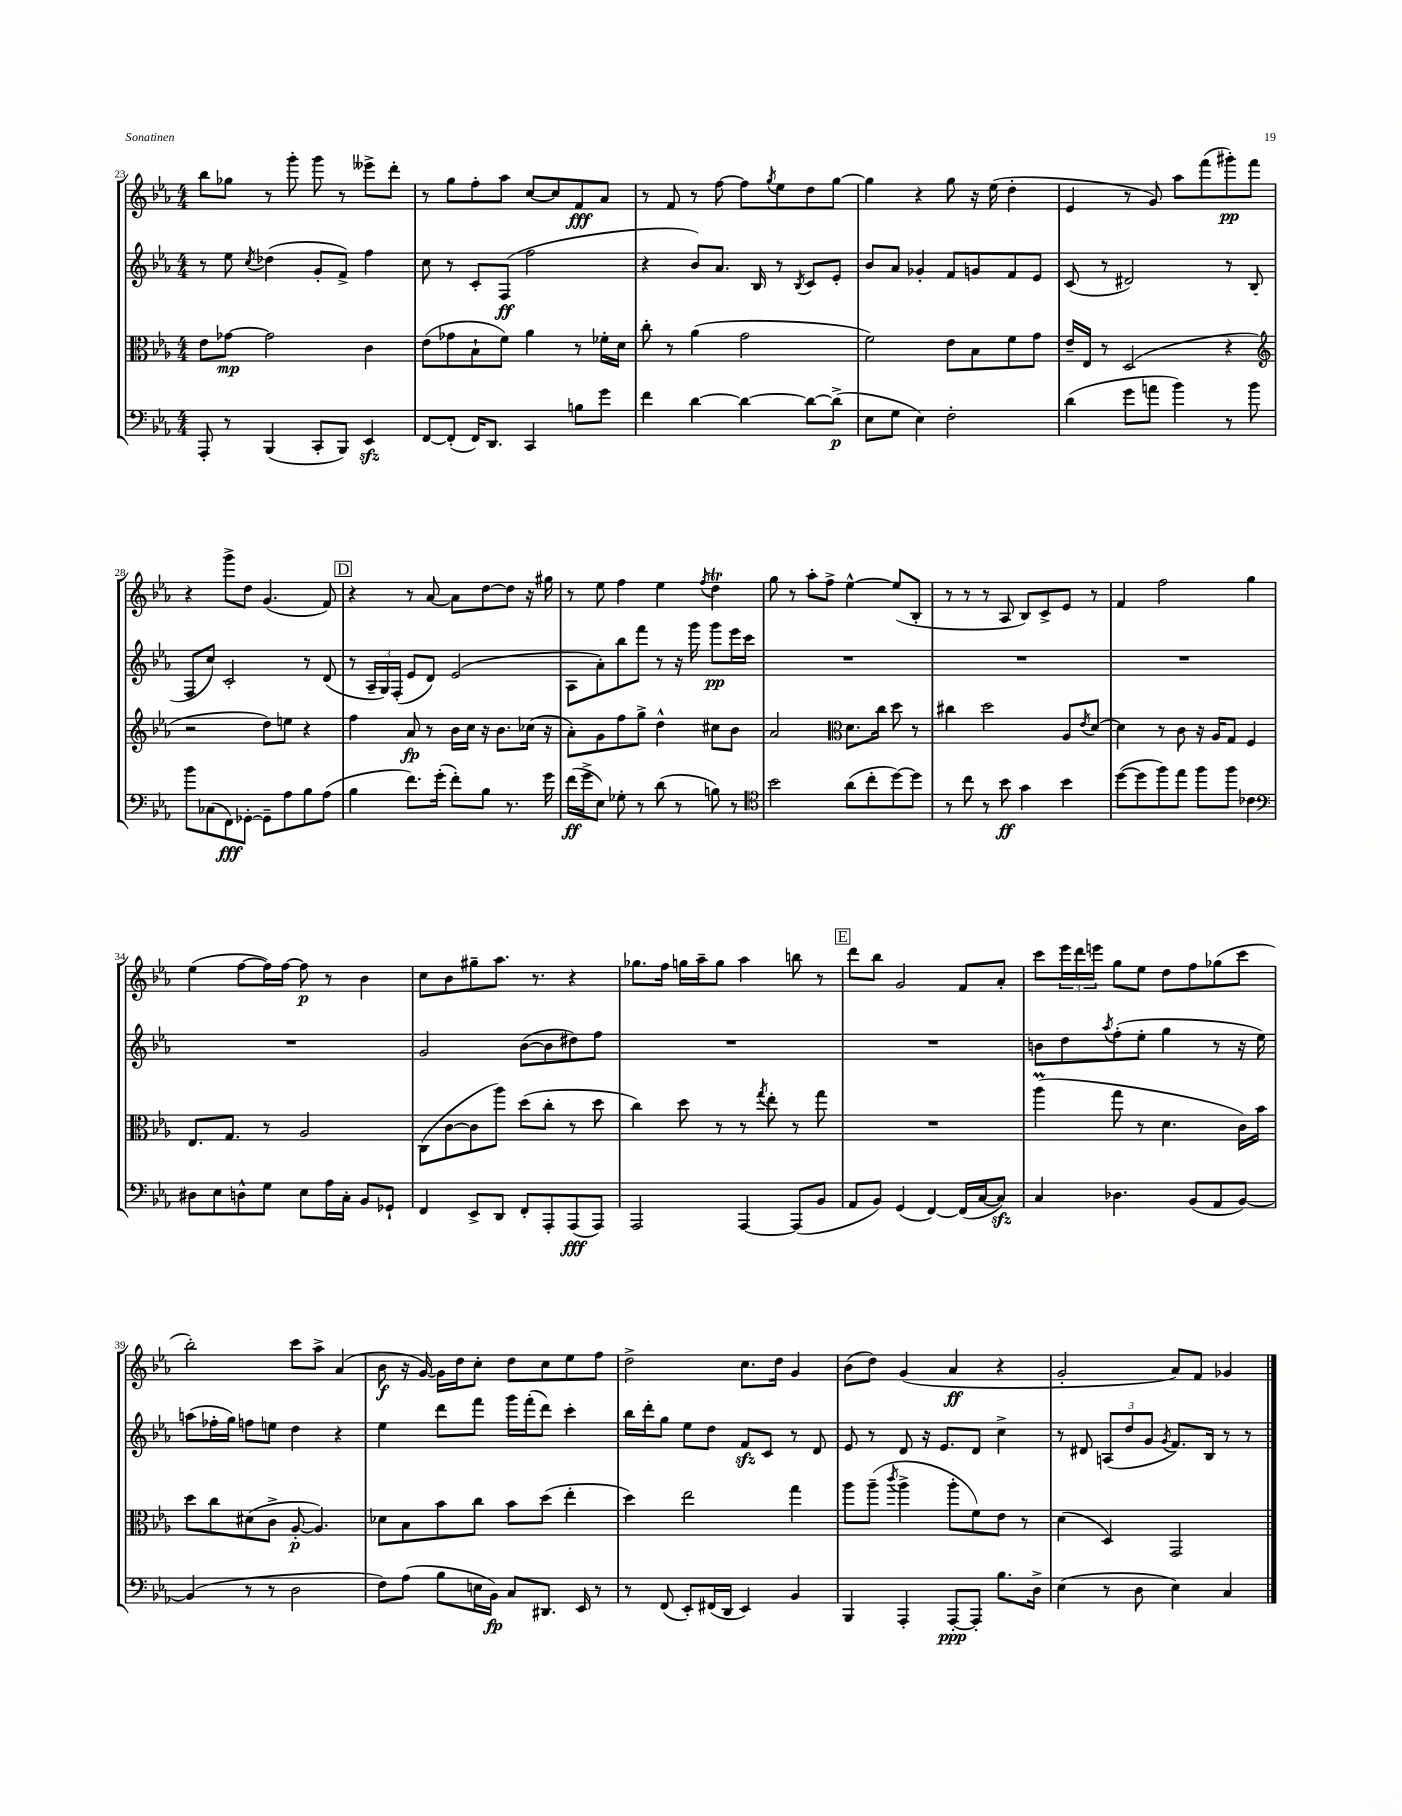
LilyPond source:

<<
\new StaffGroup <<
\new Staff = "s0" {
    \clef treble \key ees \major \numericTimeSignature \time 4/4
    bes''8 ges''8 r8 g'''8-. g'''8 r8 eeses'''8-> d'''8-. |
    r8 g''8 f''8-. aes''8 c''8~ c''8 f'8\fff aes'8 |
    r8 f'8 r8 f''8~ f''8 \acciaccatura { g''8 } ees''8 d''8 g''8~ |
    g''4 r4 g''8 r16 ees''16( d''4-. |
    ees'4 r8 g'8) aes''8 f'''8( gis'''8-.\pp) f'''8 |
    r4 g'''8-> d''8 g'4.( f'8) |
    \mark \markup { \box "D" } r4 r8 aes'8~ aes'8 d''8~ d''8 r16 gis''16 |
    r8 ees''8 f''4 ees''4 \acciaccatura { f''8 } d''4\trill |
    g''8 r8 aes''8-. f''8-> ees''4~-^ ees''8( bes8-. |
    r8 r8 r8 aes8 bes8) c'8-> ees'8 r8 |
    f'4 f''2 g''4 |
    ees''4( f''8~ f''16) f''16~ f''8\p r8 bes'4 |
    c''8 bes'8 gis''8-- aes''8. r8. r4 |
    ges''8. f''16 g''16 aes''16-- g''8 aes''4 b''8 r8 |
    \mark \markup { \box "E" } d'''8 bes''8 g'2 f'8 aes'8-. |
    c'''8 \tuplet 3/2 { ees'''16 d'''16 e'''16 } g''8 ees''8 d''8 f''8 ges''8( c'''8 |
    bes''2-.) c'''8 aes''8-> aes'4( |
    bes'8\f r16 g'16~) g'16 d''16 c''8-. d''8 c''8 ees''8 f''8 |
    d''2-> c''8. d''16 g'4 |
    bes'8( d''8) g'4( aes'4\ff r4 |
    g'2-. aes'8) f'8 ges'4 \bar "|." |
}
\new Staff = "s1" {
    \clef treble \key ees \major \numericTimeSignature \time 4/4
    r8 ees''8 \acciaccatura { c''8 } des''4( g'8-. f'8->) f''4 |
    c''8 r8 c'8-. f8\ff( f''2 |
    r4 bes'8) aes'8. bes16 r8 \acciaccatura { bes8 } c'8 ees'8-. |
    bes'8 aes'8 ges'4-. f'8 g'8 f'8 ees'8 |
    c'8( r8 dis'2) r8 bes8( |
    f8 c''8) c'2-. r8 d'8( |
    \mark \markup { \box "D" } r8 \tuplet 3/2 { aes16-- g16) f16-.( } ees'8 d'8) ees'2( |
    aes8 aes'8-.) bes''8 f'''8 r8 r16 g'''16 g'''8\pp ees'''16 c'''16 |
    R1 |
    R1 |
    R1 |
    R1 |
    g'2 bes'8~( bes'8 dis''8) f''8 |
    R1 |
    \mark \markup { \box "E" } R1 |
    b'8 d''8 \acciaccatura { aes''8 } f''8-.( ees''8-. g''4 r8 r16 ees''16) |
    a''8( fes''16-. g''16) f''8 e''8 d''4 r4 |
    ees''4 d'''8 f'''8 g'''16 f'''16-.( d'''8) c'''4-. |
    bes''16 d'''16-. g''8 ees''8 d''8 f'8\sfz c'8 r8 d'8 |
    ees'8 r8 d'8 r16 ees'8. d'8 c''4-> |
    r8 dis'8 \tuplet 3/2 { a8( d''8 g'8 } \acciaccatura { g'8 } f'8.) bes16 r8 r8 \bar "|." |
}
\new Staff = "s2" {
    \clef alto \key ees \major \numericTimeSignature \time 4/4
    ees'8 ges'8~\mp ges'2 c'4 |
    ees'8( ges'8 bes8-! f'8) aes'4 r8 fes'16-. d'16 |
    c''8-. r8 aes'4( g'2 |
    f'2) ees'8 bes8 f'8 g'8 |
    ees'16-- ees16 r8 d2( r4 |
    \clef treble r2 d''8) e''8 r4 |
    \mark \markup { \box "D" } f''4 aes'8\fp r8 bes'16 c''16 r16 bes'8. ces''16( r16 |
    aes'8-.) g'8 f''8 g''8-> d''4-^ cis''8 bes'8 |
    aes'2 \clef alto d'8. c''16 d''8 r8 |
    cis''4 d''2 aes8 \acciaccatura { ees'8 } d'8~ |
    d'4 r8 c'8 r16 aes16 g8 f4 |
    ees8. g8. r8 aes2 |
    c8( c'8~ c'8 aes''8) d''8( c''8-. r8 d''8 |
    c''4) d''8 r8 r8 \acciaccatura { g''8 } ees''8-. r8 g''8 |
    \mark \markup { \box "E" } R1 |
    aes''4\prall( g''8 r8 d'4. c'16) bes'16 |
    d''8 c''8 dis'8( c'8-> aes8~-.\p aes4.) |
    des'8 bes8 bes'8 c''8 bes'8 d''8( ees''4-. |
    d''4) ees''2 g''4 |
    aes''8 aes''8--( \acciaccatura { c'''8 } aes''4-> aes''8-. f'8) ees'8 r8 |
    d'4( d4) g,2 \bar "|." |
}
\new Staff = "s3" {
    \clef bass \key ees \major \numericTimeSignature \time 4/4
    aes,,8-. r8 bes,,4( c,8-. bes,,8) ees,4\sfz |
    f,8~ f,8-.( f,16) d,8. c,4 b8 g'8 |
    f'4 d'4~ d'4~ d'8~ d'8->\p( |
    ees8 g8 ees4) f2-. |
    d'4( g'8 a'8 bes'4) r8 bes'8 |
    bes'8 ces8( f,8\fff) ges,8~-. ges,8-- aes8 bes8 aes8( |
    \mark \markup { \box "D" } bes4 f'8.) g'16-.( f'8-.) bes8 r8. g'16 |
    f'16\ff( g'16-> ees8) ges8-. r8 d'8( r8 b8) r8 |
    \clef tenor bes'2 aes'8( c''8-. d''8~) d''8 |
    r8 c''8 r8 bes'8\ff g'4 bes'4 |
    d''8~( d''8 f''8) ees''8 f''8 f''8 ces'4 |
    \clef bass dis8 ees8 d8-^ g8 ees8 aes16 c16-. bes,8 ges,8-! |
    f,4 ees,8-> d,8 f,8-. aes,,8-. aes,,8\fff( aes,,8) |
    aes,,2 aes,,4~ aes,,8( bes,8 |
    \mark \markup { \box "E" } aes,8 bes,8) g,4( f,4~) f,16( c16~ c8\sfz) |
    c4 des4. bes,8( aes,8 bes,8~) |
    bes,4( r8 r8 d2 |
    f8) aes8( bes8 e16 bes,16\fp) c8 dis,8. ees,16 r8 |
    r8 f,8( ees,8-.) fis,16( d,16 ees,4) bes,4 |
    bes,,4 aes,,4-. aes,,8~-.\ppp aes,,8-. bes8. d16-> |
    ees4( r8 d8 ees4) c4 \bar "|." |
}
>>
>>
\layout { \context { \Score currentBarNumber = #23 } }
